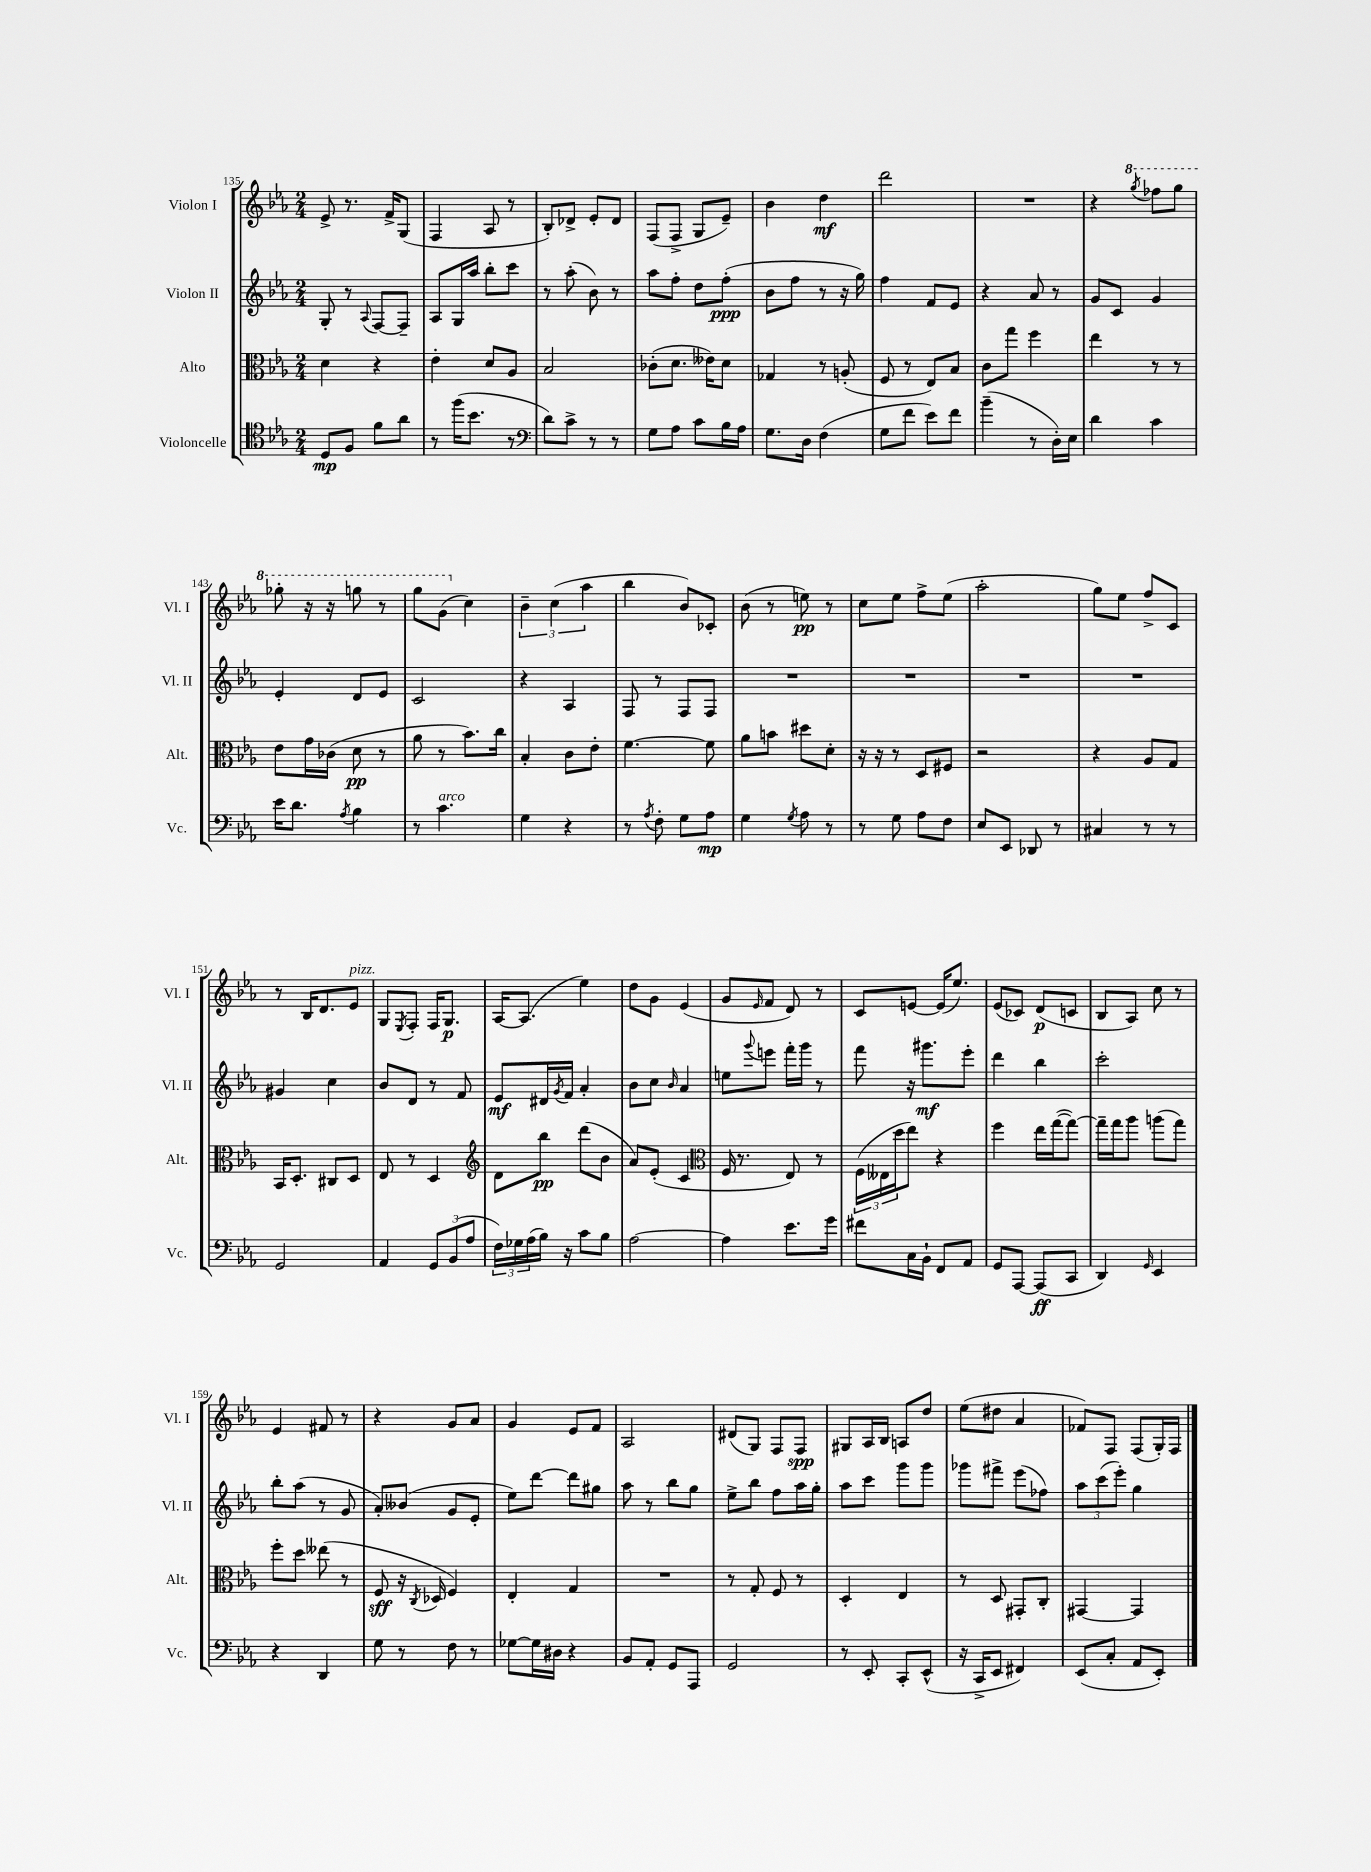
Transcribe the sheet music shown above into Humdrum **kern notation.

**kern	**kern	**kern	**kern
*staff4	*staff3	*staff2	*staff1
*clefC4	*clefC3	*clefG2	*clefG2
*k[b-e-a-]	*k[b-e-a-]	*k[b-e-a-]	*k[b-e-a-]
*M2/4	*M2/4	*M2/4	*M2/4
8D	4d	8G'	8e-^
8F	.	8r	8.r
.	.	8qqA-	.
8f	4r	[8F	.
.	.	.	16f^
8a-	.	8F~]	(8G
=	=	=	=
8r	4e-'	8A-	4F
(16ff	.	16G	.
8.b-	.	16aa-	.
.	8d	8bb-'	8A-
8r	8A-	8ccc	8r
=	=	=	=
*clefF4	*	*	*
8d)	2B-	8r	8B-')
8c^	.	(8aa-'	8d-^
8r	.	8b-)	8e-'
8r	.	8r	8d-
=	=	=	=
8G	(8c-'	8aa-	(8F
8A-	8.d	8ff'	8F^
8c	.	8dd	8G
.	16e--)	.	.
16B-	8d	(8ff'	8e-~)
16A-	.	.	.
=	=	=	=
8.G	4G-	8b-	4b-
.	.	8ff	.
16D	.	.	.
(4F	8r	8r	4dd
.	(8A'	16r	.
.	.	16gg)	.
=	=	=	=
8G	8F	4ff	2ddd
8f	8r	.	.
8e-)	8E-)	8f	.
8f	8B-	8e-	.
=	=	=	=
(4b-~	8c	4r	2r
.	8gg	.	.
8r	4ff	8a-	.
16D')	.	8r	.
16E-	.	.	.
=	=	=	=
4d	4ee-	8g	4r
.	.	8c	.
.	.	.	8qggg
4c	8r	4g	8fff-
.	8r	.	8ggg
=	=	=	=
16e-	8e-	4e-'	8ggg-'
8.d	.	.	.
.	16g	.	16r
.	(16c-	.	16r
8qA-	.	.	.
4B-	8d	8d	8ggg
.	8r	8e-	8r
=	=	=	=
8r	8a-	2c	8ggg
4.c	8r	.	(8gg
.	8.b-)	.	4cc)
.	16cc	.	.
=	=	=	=
4G	4B-'	4r	6b-~
.	.	.	(6cc
4r	8c	4A-	.
.	.	.	6aa-
.	8e-'	.	.
=	=	=	=
8r	[4.f	8F	4bb-
8qA-	.	.	.
8F'	.	8r	.
8G	.	8F	8b-)
8A-	8f]	8F	8c-'
=	=	=	=
4G	8a-	2r	(8b-
.	8b	.	8r
8qG	.	.	.
8A-	8dd#	.	8ee)
8r	8d'	.	8r
=	=	=	=
8r	16r	2r	8cc
.	16r	.	.
8G	8r	.	8ee-
8A-	8D	.	8ff^
8F	8F#	.	(8ee-
=	=	=	=
8E-	2r	2r	2aa-'
8EE-	.	.	.
8DD-	.	.	.
8r	.	.	.
=	=	=	=
4C#	4r	2r	8gg)
.	.	.	8ee-
8r	8A-	.	8ff^
8r	8G	.	8c
=	=	=	=
2GG	16BB-	4g#	8r
.	8.D'	.	.
.	.	.	16B-
.	.	.	8.d
.	8C#	4cc	.
.	8D	.	8e-
=	=	=	=
4AA-	8E-	8b-	8G
.	.	.	8qE-
.	8r	8d	8F'
12GG	4D	8r	16F
.	.	.	8.G
(12BB-	.	.	.
.	.	8f	.
12A-	.	.	.
=	=	=	=
*	*clefG2	*	*
24F)	8d	8e-	[16A-
24G-	.	.	.
.	.	.	(8.A-]
(24A-	.	.	.
16B-)	8bb-	16d#	.
.	.	8qg	.
16r	.	16f	.
8c	(8ddd	4a-'	4ee-)
8B-	8b-	.	.
=	=	=	=
[2A-	8a-)	8b-	8dd
.	(8e-'	8cc	8g
.	.	16qqb-	.
.	4c	4a-	(4e-
=	=	=	=
*	*clefC3	*	*
4A-]	16F	8ee	8g
.	8.r	.	.
.	.	8qqggg	16qqe-
.	.	8eee	8f
8.e-	8E-)	16fff'	8d)
.	.	16ggg	.
.	8r	8r	8r
16g	.	.	.
=	=	=	=
8f#	(24F	8fff	8c
.	24E--	.	.
.	24dd	.	.
16C	8ee-)	16r	[8e
16BB-`	.	8.ggg#	.
8FF	4r	.	(16e]
.	.	.	8.ee-)
8AA-	.	8eee-'	.
=	=	=	=
8GG	4ff	4ddd	(8e-
[8AAA-	.	.	8c-)
(8AAA-]	16ee-	4bb-	(8d
.	([16gg	.	.
8CC	8gg_)	.	8c
=	=	=	=
4DD)	16gg~]	2ccc'	8B-
.	16gg	.	.
.	8aa-	.	8A-)
16qqGG	.	.	.
4EE-	(8aa	.	8cc
.	8gg)	.	8r
=	=	=	=
4r	8ff'	8bb-'	4e-
.	8dd	(8aa-	.
4DD	(8ee--	8r	8f#
.	8r	8g	8r
=	=	=	=
8G	8F	8a-')	4r
8r	16r	(8b--	.
.	8qC	.	.
.	16D-	.	.
8F	4F)	8g	8g
8r	.	8e-'	8a-
=	=	=	=
[8G-	4E-'	8ee-)	4g
16G-]	.	[8ddd	.
16D#	.	.	.
4r	4G	8ddd]	8e-
.	.	8gg#	8f
=	=	=	=
8BB-	2r	8aa-	2A-
8AA-'	.	8r	.
8GG	.	8bb-	.
8AAA-	.	8gg	.
=	=	=	=
2GG	8r	8ee-^	(8d#
.	8G'	8bb-	8G)
.	8F	8ff	8F
.	8r	16aa-	8F
.	.	16gg'	.
=	=	=	=
8r	4D'	8aa-	8G#
8EE-'	.	8ccc	16A-
.	.	.	16B-
8CC'	4E-	8ggg	8A
(8EE-^^	.	8ggg	8dd
=	=	=	=
16r	8r	8ggg-	(8ee-
16CC^	.	.	.
8EE-	8D	8fff#^	8dd#
4FF#)	8GG#'	(8eee-	4a-
.	8C'	8ff-)	.
=	=	=	=
(8EE-	[4GG#	12aa-	8f-)
.	.	(12ccc	.
8C'	.	.	8F
.	.	12eee-')	.
8AA-	4GG#]	4gg	(8F
8EE-')	.	.	16G')
.	.	.	16F
==	==	==	==
*-	*-	*-	*-
